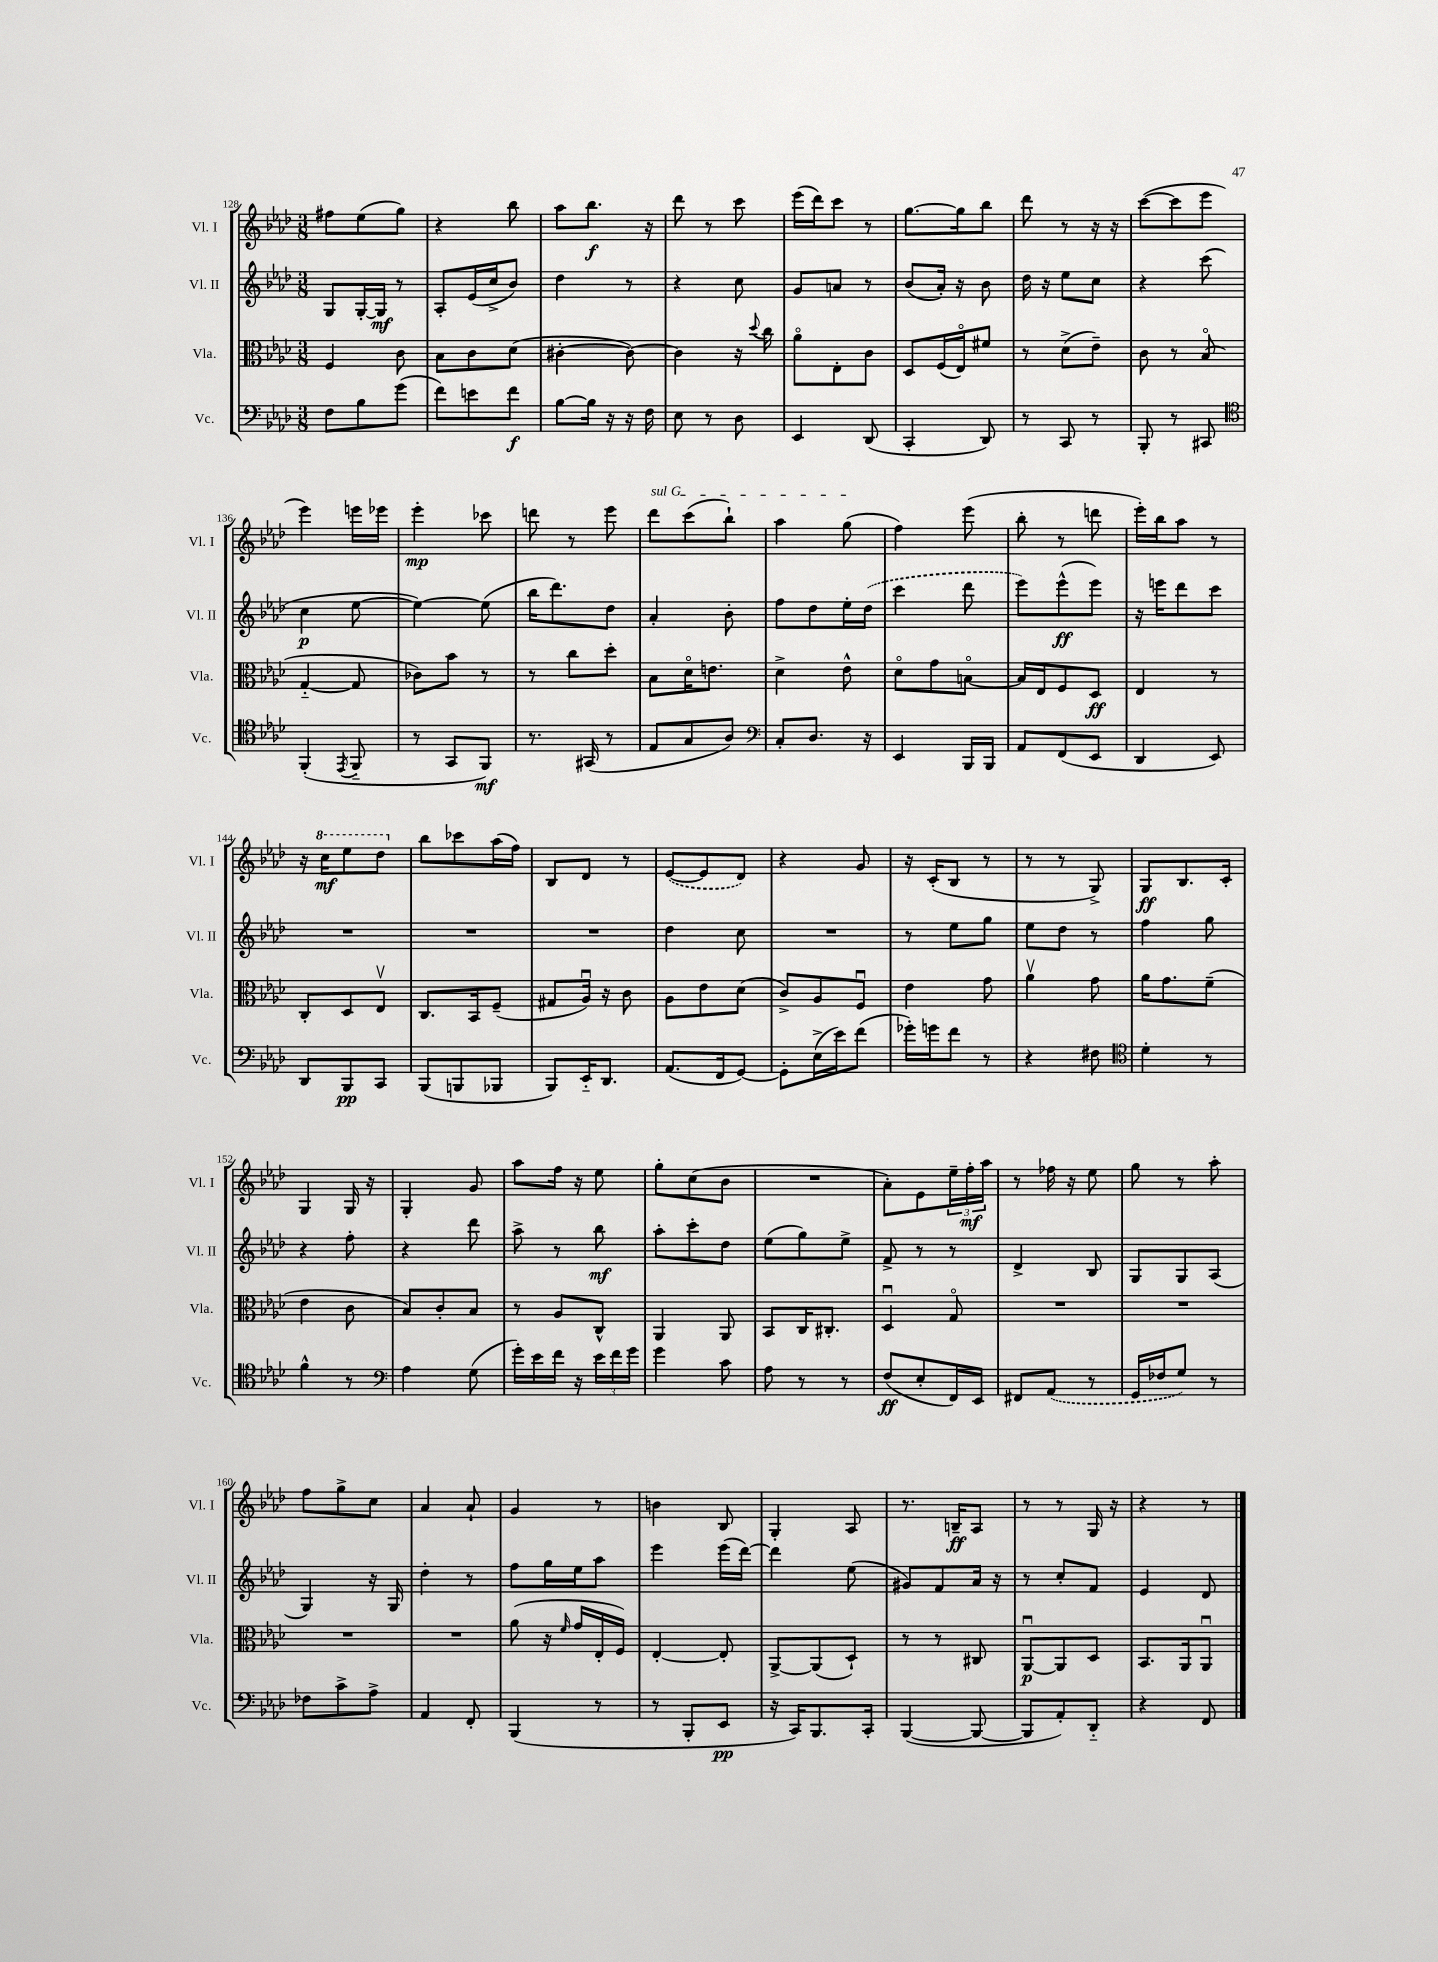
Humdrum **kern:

**kern	**kern	**kern	**kern
*staff4	*staff3	*staff2	*staff1
*clefF4	*clefC3	*clefG2	*clefG2
*k[b-e-a-d-]	*k[b-e-a-d-]	*k[b-e-a-d-]	*k[b-e-a-d-]
*M3/8	*M3/8	*M3/8	*M3/8
8F\L	4F/	8G/L	8ff#\L
8B-\	.	[16G'/L	(8ee-\
.	.	16G/]JJ	.
(8g\J	8c\	8r	8gg\J)
=	=	=	=
8f\L)	8B-\L	8A-'/L	4r
8e\	8c\	(16e-/L	.
.	.	16cc^/J	.
8f\J	(8d-\J	8b-/J)	8bb-\
=	=	=	=
[8B-\L	[4c#'\	4dd-\	8aa-\L
16B-\]Jk	.	.	8.bb-\J
16r	.	.	.
16r	8c#\_)	8r	.
16F\	.	.	16r
=	=	=	=
8E-\	4c#\]	4r	8ddd-\
8r	.	.	8r
8D-\	16r	8cc\	8ccc\
.	8qqdd-/	.	.
.	16cc\	.	.
=	=	=	=
4EE-/	8a-o\L	8g/L	(16eee-\LL
.	.	.	16ddd-\J)
.	8E-'\	8a/J	8ccc\J
(8DD-/	8c\J	8r	8r
=	=	=	=
4CC'/	8D-/L	(8b-/L	[8.gg\L
.	(16F/L	16a-'/Jk)	.
.	16E-o/J)	16r	16gg\]k
8DD-/)	8f#/J	8b-\	8bb-\J
=	=	=	=
8r	8r	16dd-\	8ddd-\
.	.	16r	.
8CC/	(8d-^\L	8ee-\L	8r
8r	8e-~\J)	8cc\J	16r
.	.	.	16r
=	=	=	=
8BBB-'/	8c\	4r	([8ccc\L
8r	8r	.	8ccc\]
8CC#/	(8B-o/	(8ccc\	8eee-\J
=	=	=	=
*clefC4	*	*	*
(4FF'/	[4G'~/	4cc\	4eee-\)
8qEE-/	.	.	.
8FF'~/	8G/]	[8ee-\	16eee\LL
.	.	.	16eee-\JJ
=	=	=	=
8r	8c-\L)	4ee-\_)	4eee-'\
8GG/L	8b-\J	.	.
8FF/J)	8r	(8ee-\]	8ccc-\
=	=	=	=
8.r	8r	16bb-\LK	8ddd\
.	.	8.ddd-\)	.
.	8cc\L	.	8r
(16GG#/	.	.	.
8r	8dd-'\J	8dd-\J	8eee-\
=	=	=	=
8E-/L	8B-\L	4a-'/	8ddd-\L
8G/	16d-o\K	.	(8ccc\
.	8.e\J	.	.
8A-/J)	.	8b-'\	8bb-`\J)
=	=	=	=
*clefF4	*	*	*
8C'/L	4d-^\	8ff\L	4aa-\
8.D-/J	.	8dd-\	.
.	8e-^^\	16ee-'\L	(8gg\
16r	.	(16dd-\JJ	.
=	=	=	=
4EE-/	8d-o\L	4ccc\	4ff\)
.	8g\	.	.
16BBB-/LL	[8Bo\J	8ddd-\	(8eee-\
16BBB-/JJ	.	.	.
=	=	=	=
8AA-/L	16B/]LL	8eee-\L)	8bb-'\
.	16E-/J	.	.
(8FF/	8F/	(8eee-^^\	8r
8EE-/J	8D-/J	8eee-\J)	8ddd\
=	=	=	=
4DD-/	4E-/	16r	16eee-'\LL)
.	.	16eee\LK	16bb-\J
.	.	8ddd-\	8aa-\J
8EE-/)	8r	8ccc\J	8r
=	=	=	=
8DD-/L	8C'/L	4.r	16r
.	.	.	16ccc\LK
8BBB-/	8D-/	.	8eee-\
8CC/J	8E-v/J	.	8ddd-\J
=	=	=	=
(8BBB-/L	8.C/L	4.r	8bb-\L
8BBB/	.	.	8ccc-\
.	16BB-/k	.	.
8BBB-/J	(8F~/J	.	(16aa-\L
.	.	.	16ff\JJ)
=	=	=	=
8BBB-/L)	8G#/L	4.r	8B-/L
16EE-'~/K	16A-u/Jk)	.	8d-/J
8.DD-/J	16r	.	.
.	8c\	.	8r
=	=	=	=
(8.AA-/L	8A-\L	4dd-\	([8e-/L
.	8e-\	.	8e-/]
16FF/k	.	.	.
[8GG/J)	(8d-\J	8cc\	8d-/J)
=	=	=	=
8GG'\]L	8c^/L)	4.r	4r
(16E-^\L	8A-/	.	.
16e-\J)	.	.	.
(8f\J	8Fu/J	.	8g/
=	=	=	=
16g-'\LL)	4e-\	8r	16r
16g\J	.	.	(16c'/LK
8f\J	.	8ee-\L	8B-/J
8r	8g\	8gg\J	8r
=	=	=	=
4r	4a-v\	8ee-\L	8r
.	.	8dd-\J	8r
8F#\	8g\	8r	8G^/)
=	=	=	=
*clefC4	*	*	*
4d-'\	16a-\LK	4ff\	8G/L
.	8.g\	.	.
.	.	.	8.B-/
8r	(8f~\J	8gg\	.
.	.	.	16c'/Jk
=	=	=	=
4f^^\	4e-\	4r	4G/
8r	8c\	8ff'\	16G/
.	.	.	16r
=	=	=	=
*clefF4	*	*	*
4A-\	8B-/L)	4r	4G'/
.	8c'/	.	.
(8G\	8B-/J	8ddd-\	8g/
=	=	=	=
16g'\LL)	8r	8aa-^\	8aa-\L
16e-\	.	.	.
16f\JJ	8A-/L	8r	16ff\Jk
16r	.	.	16r
24e-\LL	8C^^/J	8bb-\	8ee-\
24f\	.	.	.
24g\JJ	.	.	.
=	=	=	=
4g\	4AA-/	8aa-'\L	8gg'\L
.	.	8ccc'\	(8cc\
8c\	8AA-/	8dd-\J	8b-\J
=	=	=	=
8A-\	8BB-/L	(8ee-\L	4.r
8r	16C/K	8gg\)	.
.	8.C#'/J	.	.
8r	.	8ee-^\J	.
=	=	=	=
(8F/L	4D-u/	8f^/	8a-'\L)
8E-'/	.	8r	8e-\
16FF/L)	8Go/	8r	24ee-~\L
.	.	.	24ff'\
16EE-/JJ	.	.	.
.	.	.	24aa-\JJ
=	=	=	=
8FF#/L	4.r	4d-^/	8r
(8AA-/J	.	.	16ff-\
.	.	.	16r
8r	.	8B-/	8ee-\
=	=	=	=
16GG/LL	4.r	8G/L	8gg\
16F-/J	.	.	.
8G/J)	.	8G/	8r
8r	.	(8A-/J	8aa-'\
=	=	=	=
8F-\L	4.r	4G/)	8ff\L
8c^\	.	.	8gg^\
8A-^\J	.	16r	8cc\J
.	.	16G/	.
=	=	=	=
4AA-/	4.r	4dd-'\	4a-/
8FF'/	.	8r	8a-`/
=	=	=	=
(4BBB-/	(8a-\	8ff\L	4g/
.	16r	16gg\L	.
.	16qqf/	.	.
.	16g/LL	16ee-\J	.
8r	16E-'/	8aa-\J	8r
.	16F/JJ)	.	.
=	=	=	=
8r	[4E-'/	4eee-\	4b\
8BBB-'/L	.	.	.
8EE-/J	8E-'/]	(16eee-\LL	8B-/
.	.	[16ddd-\JJ)	.
=	=	=	=
16r	[8AA-^/L	4ddd-\]	4G'/
16CC/LK)	.	.	.
8.BBB-/	(8AA-/]	.	.
.	8D-`/J)	(8ee-\	8A-/
16CC'/Jk	.	.	.
=	=	=	=
([4BBB-/	8r	8g#/L)	8.r
.	8r	8f/	.
.	.	.	16B~/LK
8BBB-/_	8C#/	16a-/Jk	8A-/J
.	.	16r	.
=	=	=	=
8BBB-/]L	[8AA-u/L	8r	8r
8AA-'/)	8AA-/]	8cc'/L	8r
8DD-'~/J	8D-/J	8f/J	16G/
.	.	.	16r
=	=	=	=
4r	8.BB-/L	4e-/	4r
.	16AA-/k	.	.
8FF/	8AA-u/J	8d-/	8r
==	==	==	==
*-	*-	*-	*-
